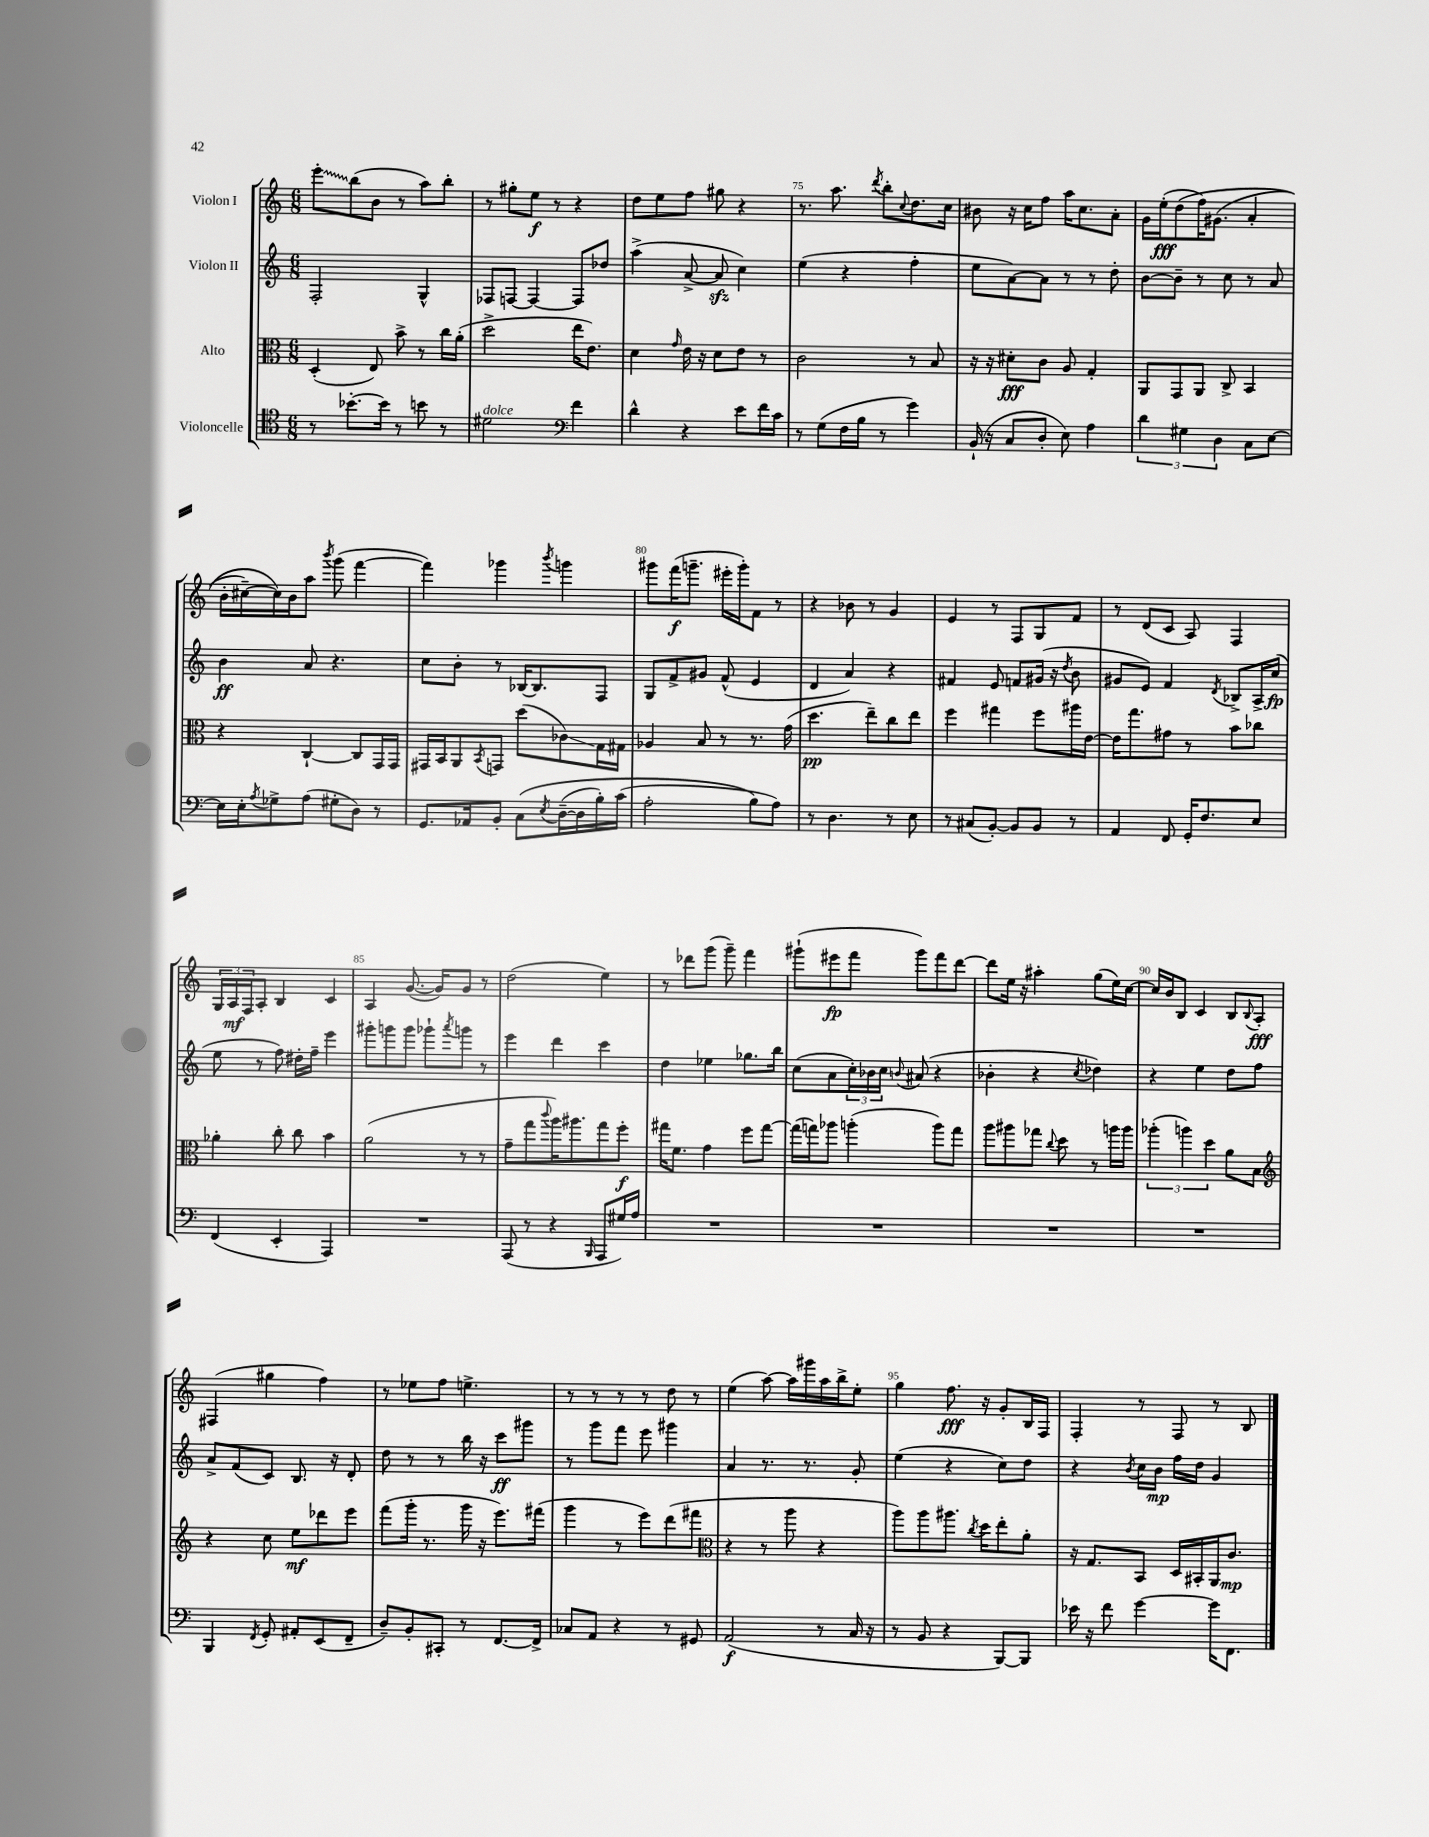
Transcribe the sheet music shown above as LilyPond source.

<<
\new StaffGroup <<
\new Staff = "s0" \with { instrumentName = "Violon I" } {
    \clef treble \key c \major \numericTimeSignature \time 6/8
    \once \override Glissando.style = #'zigzag e'''8-.\glissando b''8( b'8 r8 a''8) b''8-. |
    r8 gis''8-. e''8\f r8 r4 |
    d''8 e''8 f''8 gis''8 r4 |
    r8. a''8. \acciaccatura { d'''8 } b''8-. \appoggiatura { c''8 } d''8. c''16 |
    bis'8 r16 c''16 f''8 a''16 c''8. a'8-. |
    g'16 e''16-.\fff( d''8\( f''16) gis'8.( a'4-. |
    b'16-. cis''16~--) cis''16\) b'16 a''8 \acciaccatura { b'''8 } g'''8( f'''4~ |
    f'''4) ges'''4 \acciaccatura { b'''8 } g'''4 |
    gis'''8 f'''16\f( g'''8.-- eis'''16-. g'''16-.) f'8 r8 |
    r4 bes'8 r8 g'4 |
    e'4 r8 f8 g8 f'8 |
    r8 d'8( c'8 a8) f4 |
    \tuplet 3/2 { g16 a16\mf f16 } a8-. b4 c'4 |
    a4 g'8.~( g'16) g'8 r8 |
    d''2( e''4) |
    r8 des'''8 g'''8( g'''8--) f'''4 |
    gis'''8-!( eis'''8\fp f'''8 gis'''8) f'''8 d'''8~ |
    d'''8 e''16 r16 ais''4-. g''8( e''16) c''16~ |
    c''16 b'16 b8 c'4 b8 \appoggiatura { b8 } a8-.\fff |
    fis4( gis''4 f''4) |
    r8 ees''8 f''8 e''4.-> |
    r8 r8 r8 r8 d''8 r8 |
    e''4( a''8~) a''16 gis'''16 a''16 b''16-> e''8-. |
    g''4 f''8.\fff r16 g'8-. b16 f16 |
    f4-. r8 f8 r8 b8 \bar "|." |
}
\new Staff = "s1" \with { instrumentName = "Violon II" } {
    \clef treble \key c \major \numericTimeSignature \time 6/8
    f2-. g4-^ |
    fes8 f8~ f4~ f8 des''8 |
    a''4->( a'8~-> a'8\sfz c''4) |
    e''4( r4 f''4-. |
    e''8 a'8~) a'8 r8 r8 d''8-. |
    b'8~ b'8-- r8 c''8 r8 a'8 |
    b'4\ff a'8 r4. |
    c''8 b'8-. r8 bes16~ bes8. f8 |
    g8 f'8-> gis'8 f'8-^( e'4 |
    d'4 a'4) r4 |
    fis'4 e'8 f'8 gis'16( r16 \acciaccatura { d''8 } b'8 |
    gis'8 e'8) f'4 \acciaccatura { d'8 } bes8-> a16-> c''16\fp( |
    e''8 r8 f''8) dis''16-. f''16-- e'''4 |
    gis'''8-. g'''8 g'''8 ges'''8-! \acciaccatura { a'''8 } g'''8 r8 |
    e'''4 d'''4 c'''4 |
    d''4 ees''4 ges''8. b''16 |
    c''8( a'8 \tuplet 3/2 { c''16-.) bes'16 c''16 } \appoggiatura { b'8 } ais'8( r4 |
    bes'4-. r4 \acciaccatura { c''8 } des''4) |
    r4 e''4 d''8 f''8 |
    a'8-> f'8( c'8) b8. r16 d'8-. |
    d''8 r8 r8 b''16 r16 c'''8\ff gis'''8 |
    r8 g'''8 f'''8 e'''8 gis'''4 |
    a'4 r8. r8. g'8-. |
    e''4( r4 c''8) d''8 |
    r4 \acciaccatura { b'8 } c''16 b'16\mp f''16 d''16 g'4 \bar "|." |
}
\new Staff = "s2" \with { instrumentName = "Alto" } {
    \clef alto \key c \major \numericTimeSignature \time 6/8
    d4-.( e8) b'8-> r8 c''16 a'16-.( |
    d''2-> e''16 e'8.) |
    d'4 \grace { g'16 } e'16 r16 d'8 e'8 r8 |
    c'2 r8 b8 |
    r16 r16 dis'8-.\fff c'8 a8 g4-. |
    a,8 g,8 a,8 c8-> b,4 |
    r4 c4~-! c8 g,16 g,16 |
    gis,16 b,16 a,8 \acciaccatura { b,8 } g,8 d''8( ces'8\glissando) g16 gis16 |
    aes4 b8 r8 r8. g'16( |
    d''4.\pp e''8--) c''8 e''8 |
    f''4 gis''4 f''8 ais''16 e'16~ |
    e'16 g''8. gis'8 r8 b'8 ces''8 |
    aes'4-. c''8-. c''8 b'4 |
    a'2( r8 r8 |
    g'8-- g''8 \appoggiatura { c'''8 } a''16) ais''8. g''8 f''8-.\f |
    gis''16 f'8. g'4 f''8 gis''8~ |
    gis''16( g''16) aes''8 a''4-.( a''8) g''8 |
    a''8 ais''8 ges''8 \appoggiatura { c''8 } d''8 r8 a''16 a''16 |
    \tuplet 3/2 { aes''4-.( a''4) d''4 } a'8 b8 |
    \clef treble r4 c''8 e''8\mf des'''8 e'''8 |
    f'''8( g'''16-. r8. g'''16 r16 e'''8.) fis'''16( |
    g'''4 r8 e'''8) d'''8( fis'''8 |
    \clef alto r4 r8 a''8 r4 |
    a''8) a''8 ais''8. \acciaccatura { c''8 } d''16 e''8-. a'8-. |
    r16 g8. b,8 d16 bis,16-. a,16 c'8.\mp \bar "|." |
}
\new Staff = "s3" \with { instrumentName = "Violoncelle" } {
    \clef tenor \key c \major \numericTimeSignature \time 6/8
    r8 bes'8.~-. bes'16 r8 b'8 r8 |
    dis'2^\markup { \italic "dolce" } \clef bass f'4 |
    d'4-^ r4 e'8 f'16 c'16 |
    r8 g8( f16 b16 r8 g'4) |
    b,16-!( r16 c8 d8-. e8) a4 |
    \tuplet 3/2 { d'4 gis4 d4 } c8 e8~ |
    e16 e16-. \acciaccatura { a8 } ges8-> a8( gis8-. d8) r8 |
    g,8. aes,16 b,8-. c8\( \acciaccatura { e8 } d16~--( d16 b16-.) c'16( |
    a2-. b8\) a8) |
    r8 d4. r8 e8 |
    r8 cis8( b,8~-.) b,8 b,8 r8 |
    a,4 f,8 g,16-. f8. e8 |
    f,4( e,4-. a,,4) |
    R2. |
    a,,8( r8 r4 \grace { b,,16 } a,,8 gis16) a16 |
    R2. |
    R2. |
    R2. |
    R2. |
    b,,4 \acciaccatura { f,8 } g,8-. ais,8-. e,8( f,8-- |
    d8--) b,8-. cis,8-. r8 f,8.~ f,16-> |
    ces8 a,8 r4 r8 gis,8 |
    a,2\f( r8 c16 r16 |
    r8 b,8 r4 b,,8~) b,,8 |
    ees'16 r16 f'8 g'4~ g'16 f,8. \bar "|." |
}
>>
>>
\layout { \context { \Score currentBarNumber = #72 \override BarNumber.break-visibility = ##(#f #t #t) barNumberVisibility = #(every-nth-bar-number-visible 5) } }
